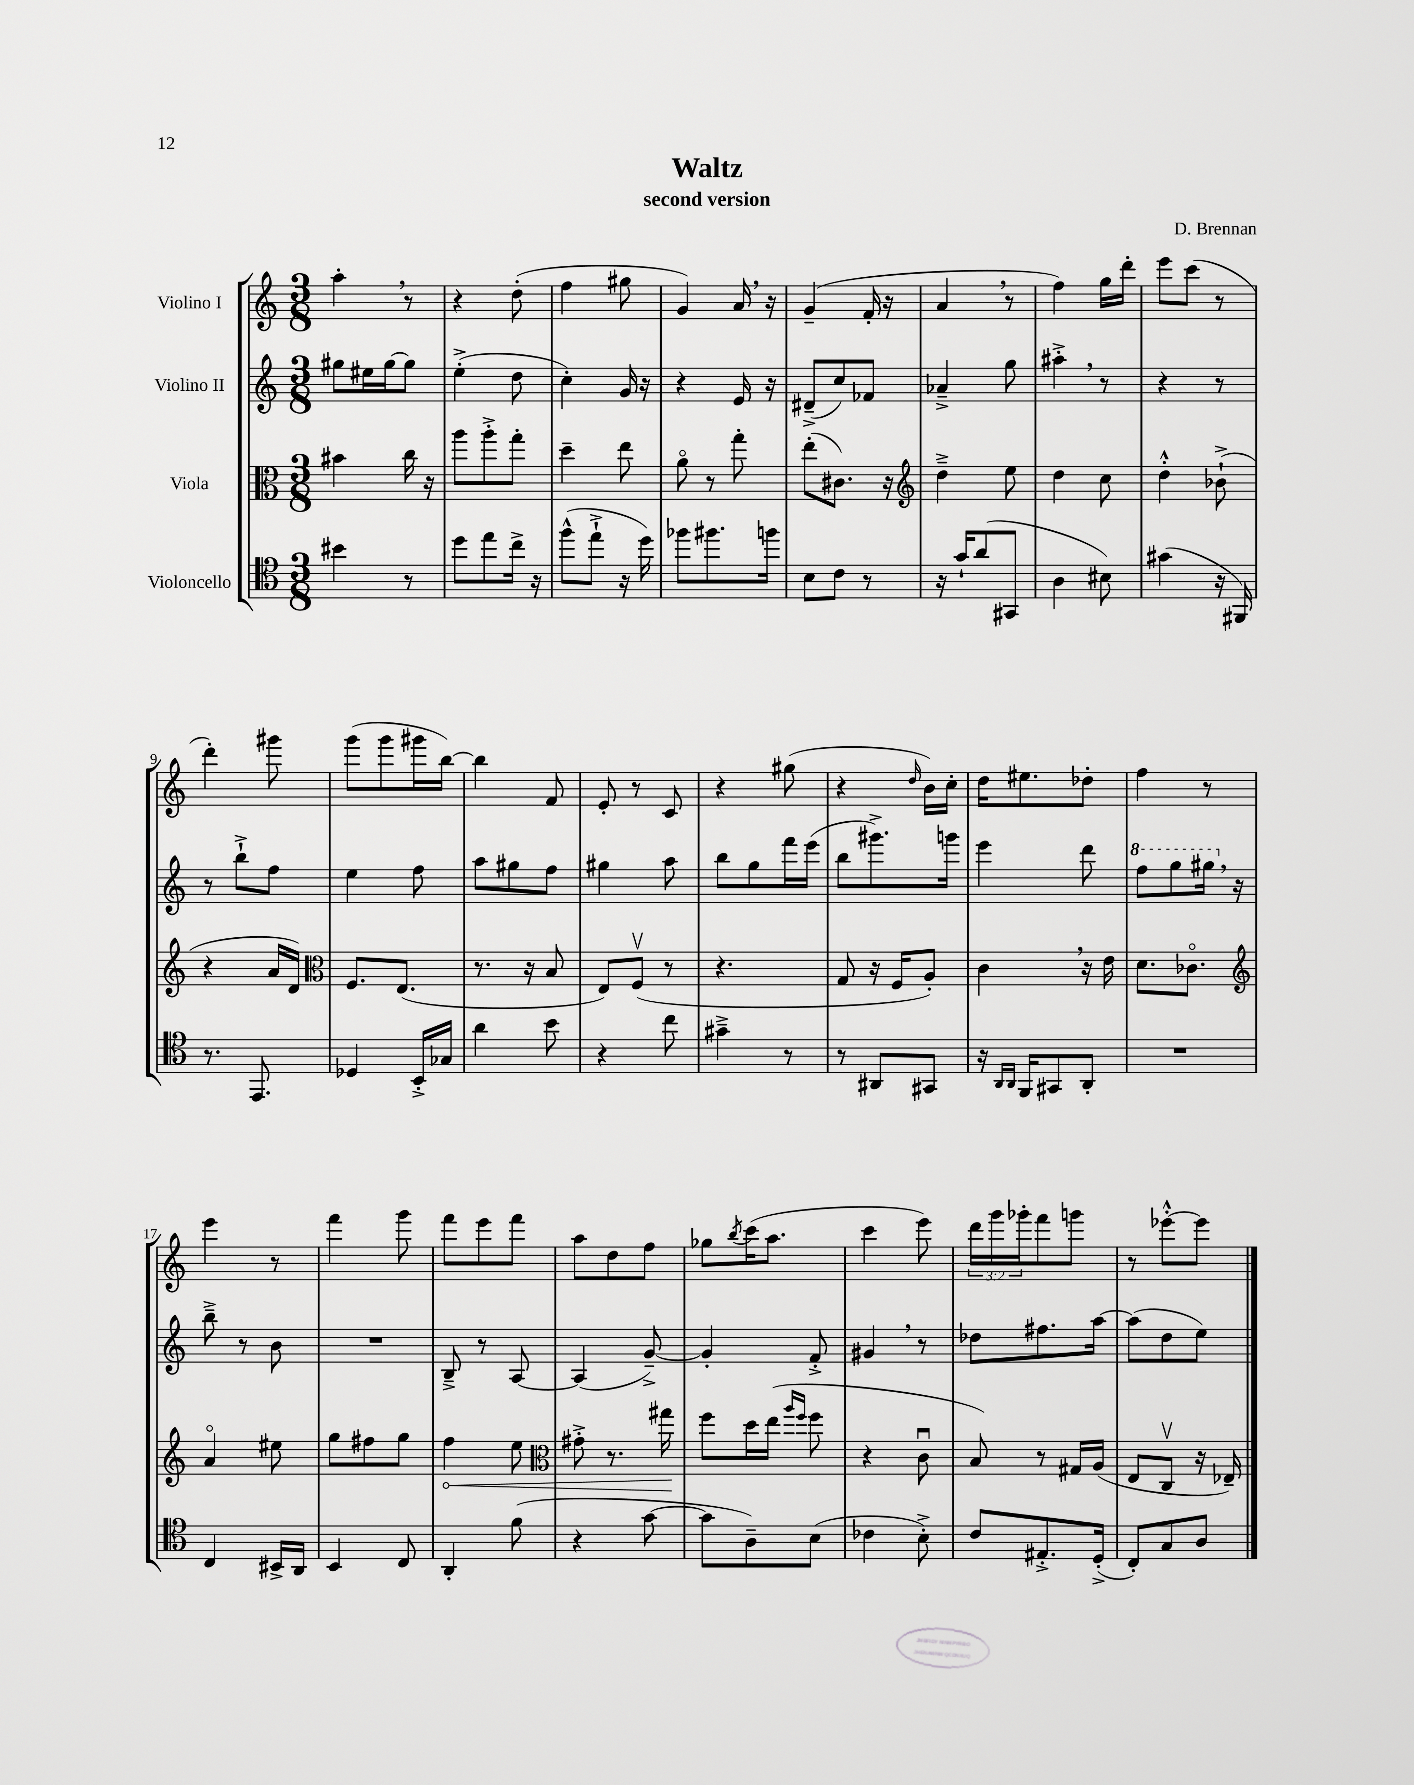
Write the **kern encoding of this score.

**kern	**kern	**kern	**kern
*staff4	*staff3	*staff2	*staff1
*clefC4	*clefC3	*clefG2	*clefG2
*k[]	*k[]	*k[]	*k[]
*M3/8	*M3/8	*M3/8	*M3/8
4b#\	4b#\	8gg#\L	4aa'\
.	.	16ee#\L	.
.	.	[16gg#\J	.
8r	16cc\	8gg#\]J	8r
.	16r	.	.
=	=	=	=
8dd\L	8aa\L	(4ee'^\	4r
8ee\	8aa'^\	.	.
16cc^\Jk	8gg'\J	8dd\	(8dd'\
16r	.	.	.
=	=	=	=
(8ff^^\L	4dd~\	4cc'\)	4ff\
8ee`^\J	.	.	.
16r	8ee\	16g/	8gg#\
16dd\)	.	16r	.
=	=	=	=
8ff-\L	8ao\	4r	4g/)
8.ff#\	8r	.	.
.	8gg'\	16e/	16a/
16ff\Jk	.	16r	16r
=	=	=	=
8B\L	(8ee'\L	(8d#~^/L	(4g~/
8c\J	8.c#\J)	8cc/)	.
8r	.	8f-/J	16f'/
.	16r	.	16r
=	=	=	=
*	*clefG2	*	*
16r	4dd~^\	4a-~^/	4a/
16g`/LK	.	.	.
(8a/	.	.	.
8GG#/J	8ee\	8gg\	8r
=	=	=	=
4A\	4dd\	4aa#'^\	4ff\)
8B#\)	8cc\	8r	16gg\LL
.	.	.	16ddd'\JJ
=	=	=	=
(4g#\	4dd'^^\	4r	8eee\L
.	.	.	(8ccc\J
16r	(8b-`^\	8r	8r
16FF#/)	.	.	.
=	=	=	=
8.r	4r	8r	4ddd'\)
.	.	8bb`^\L	.
8.EE/	.	.	.
.	16a/LL	8ff\J	8ggg#\
.	16d/JJ)	.	.
=	=	=	=
*	*clefC3	*	*
4D-/	8.F/L	4ee\	(8ggg\L
.	.	.	8ggg\
.	(8.E/J	.	.
16BB'^/LL	.	8ff\	16ggg#\L
16G-/JJ	.	.	[16bb\JJ)
=	=	=	=
4a\	8.r	8aa\L	4bb\]
.	.	8gg#\	.
.	16r	.	.
8b\	8B/	8ff\J	8f/
=	=	=	=
4r	8E/L)	4gg#\	8e'/
.	(8Fv/J	.	8r
8cc\	8r	8aa\	8c/
=	=	=	=
4g#~^\	4.r	8bb\L	4r
.	.	8gg\	.
8r	.	16fff\L	(8gg#\
.	.	(16eee\JJ	.
=	=	=	=
8r	8G/	8bb\L	4r
8AA#/L	16r	8.ggg#^\)	.
.	16F/LK	.	.
.	.	.	16qqdd/
8GG#/J	8A'/J)	.	16b\LL)
.	.	16ggg\Jk	16cc'\JJ
=	=	=	=
16r	4c\	4eee\	16dd\LK
16qqAA/LL	.	.	.
16qqAA/JJ	.	.	.
16FF/LK	.	.	8.ee#\
8GG#/	.	.	.
8AA'/J	16r	8ddd\	8dd-'\J
.	16e\	.	.
=	=	=	=
4.r	8.d\L	8fff\L	4ff\
.	.	8ggg\	.
.	8.c-o\J	.	.
.	.	16ggg#\Jk	8r
.	.	16r	.
=	=	=	=
*	*clefG2	*	*
4C/	4ao/	8bb~^\	4eee\
.	.	8r	.
16BB#^/LL	8ee#\	8b\	8r
16AA/JJ	.	.	.
=	=	=	=
4BB/	8gg\L	4.r	4fff\
.	8ff#\	.	.
8C/	8gg\J	.	8ggg\
=	=	=	=
4AA'/	4ff\	8B~^/	8fff\L
.	.	8r	8eee\
(8f\	8ee\	[8A/	8fff\J
=	=	=	=
*	*clefC3	*	*
4r	8g#'^\	(4A/]	8aa\L
.	8.r	.	8dd\
[8g\	.	[8g~^/)	8ff\J
.	16gg#\	.	.
=	=	=	=
8g\]L	8ff\L	4g'/]	8gg-\L
.	.	.	8qbb/
8A~\)	16dd\L	.	(16ccc\K
.	(16ee\JJ	.	8.aa\J
.	16qqaa/LL	.	.
.	16qqff/JJ	.	.
(8B\J	8ff\	8f'^/	.
=	=	=	=
4c-\	4r	4g#/	4ccc\
8B'^\)	8cu\	8r	8eee\)
=	=	=	=
8c/L	8B/)	8dd-\L	24ddd\LL
.	.	.	24ggg\
.	.	.	24ggg-'\J
8.E#'^/	8r	8.ff#\	8fff\
.	16G#/LL	.	8ggg\J
(16D'^/Jk	(16A/JJ	[16aa\Jk	.
=	=	=	=
8C'/L)	8E/L	(8aa\]L	8r
8G/	8Cv/J	8dd\	[8eee-'^^\L
8A/J	16r	8ee\J)	8eee-\]J
.	16E-~/)	.	.
==	==	==	==
*-	*-	*-	*-
